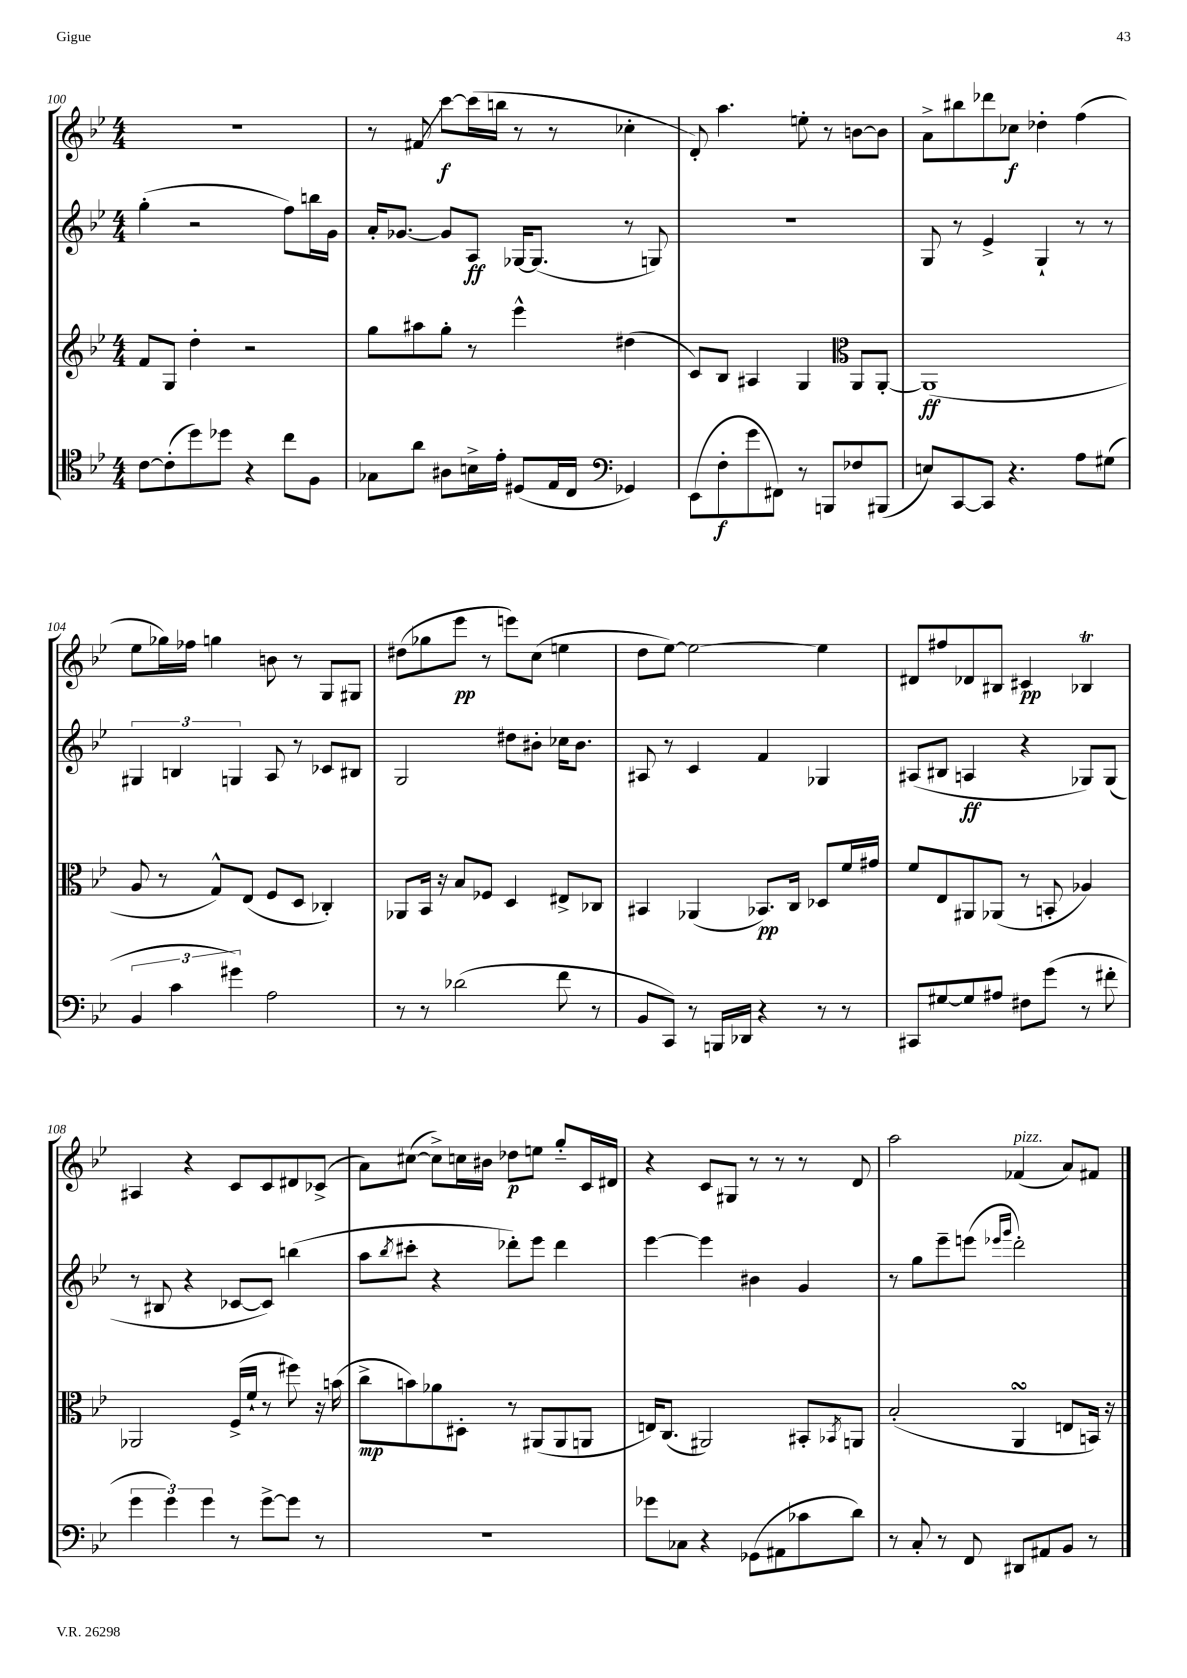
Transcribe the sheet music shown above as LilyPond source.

<<
\new StaffGroup <<
\new Staff = "s0" {
    \clef treble \key bes \major \numericTimeSignature \time 4/4
    R1 |
    r8 fis'8\glissando c'''8~\f c'''16( b''16 r8 r8 ces''4-. |
    d'8-.) a''4. e''8-. r8 b'8~ b'8 |
    a'8-> bis''8 des'''8 ces''8\f des''4-. f''4( |
    ees''8 ges''16) fes''16 g''4 b'8 r8 g8 gis8 |
    dis''8( ges''8 ees'''8\pp r8 e'''8) c''8( e''4 |
    d''8 ees''8~) ees''2~ ees''4 |
    dis'8 fis''8 des'8 bis8 cis'4\pp bes4\trill |
    ais4 r4 c'8 c'8 dis'8 ces'8->( |
    a'8) cis''8~( cis''8->) c''16 bis'16 des''8\p e''8 g''8-_ c'16 dis'16 |
    r4 c'8 gis8 r8 r8 r8 d'8 |
    a''2 fes'4^\markup { \italic "pizz." }( a'8) fis'8 \bar "|." |
}
\new Staff = "s1" {
    \clef treble \key bes \major \numericTimeSignature \time 4/4
    g''4-.( r2 f''8) b''16 g'16 |
    a'16-. ges'8.~ ges'8 a8\ff ges16~ ges8.( r8 g8) |
    R1 |
    g8 r8 ees'4-> g4-! r8 r8 |
    \tuplet 3/2 { gis4 b4 g4 } a8 r8 ces'8 bis8 |
    g2 dis''8 bis'8-. ces''16 bis'8. |
    ais8 r8 c'4 f'4 ges4 |
    ais8( bis8 a4\ff r4 ges8) ges8( |
    r8 bis8 r4 ces'8~ ces'8) b''4( |
    a''8 \acciaccatura { bes''8 } cis'''8-. r4 des'''8-.) ees'''8 des'''4 |
    ees'''4~ ees'''4 bis'4 g'4 |
    r8 g''8 ees'''8-- e'''8( \grace { ees'''16 g'''16 } d'''2-.) \bar "|." |
}
\new Staff = "s2" {
    \clef treble \key bes \major \numericTimeSignature \time 4/4
    f'8 g8 d''4-. r2 |
    g''8 ais''8 g''8-. r8 ees'''4-^ dis''4( |
    c'8) bes8 ais4 g4 \clef alto a,8 a,8~-. |
    a,1\ff( |
    a8 r8 g8-^) ees8( f8 d8 ces4-.) |
    aes,8 bes,16 r16 bes8 fes8 d4 eis8-> ces8 |
    bis,4 aes,4( bes,8.\pp) c16 des8 f'16 gis'16 |
    f'8 ees8 ais,8 aes,8( r8 b,8-. aes4) |
    aes,2 f16->( f'16-! r8 fis''8) r16 b'16( |
    c''8->\mp b'8) aes'8 dis8-. r8 ais,8( ais,8 a,8 |
    e16) c8.( ais,2) bis,8-. \acciaccatura { bes,8 } a,8 |
    bes2-.( a,4\turn e8 b,16) r16 \bar "|." |
}
\new Staff = "s3" {
    \clef tenor \key bes \major \numericTimeSignature \time 4/4
    c'8~ c'8-.( d''8) des''8 r4 c''8 f8 |
    ges8 a'8 ais8 b16-> ees'16-. dis8( ees16 c16 \clef bass ges,4) |
    ees,8( f8-.\f g'8 fis,8) r8 b,,8 fes8 bis,,8( |
    e8) c,8~ c,8 r4. a8 gis8( |
    \tuplet 3/2 { bes,4 c'4 gis'4) } a2 |
    r8 r8 des'2( f'8 r8 |
    bes,8 c,8) r8 b,,16 des,16 r4 r8 r8 |
    cis,8 gis8~ gis8 ais8 fis8 g'8( r8 fis'8-. |
    \tuplet 3/2 { g'4 g'4) g'4 } r8 g'8~-> g'8 r8 |
    R1 |
    ges'8 ces8 r4 ges,8( ais,8 ces'8 d'8) |
    r8 c8-. r8 f,8 dis,8 ais,8 bes,8 r8 \bar "|." |
}
>>
>>
\layout { \context { \Score currentBarNumber = #100 } }
